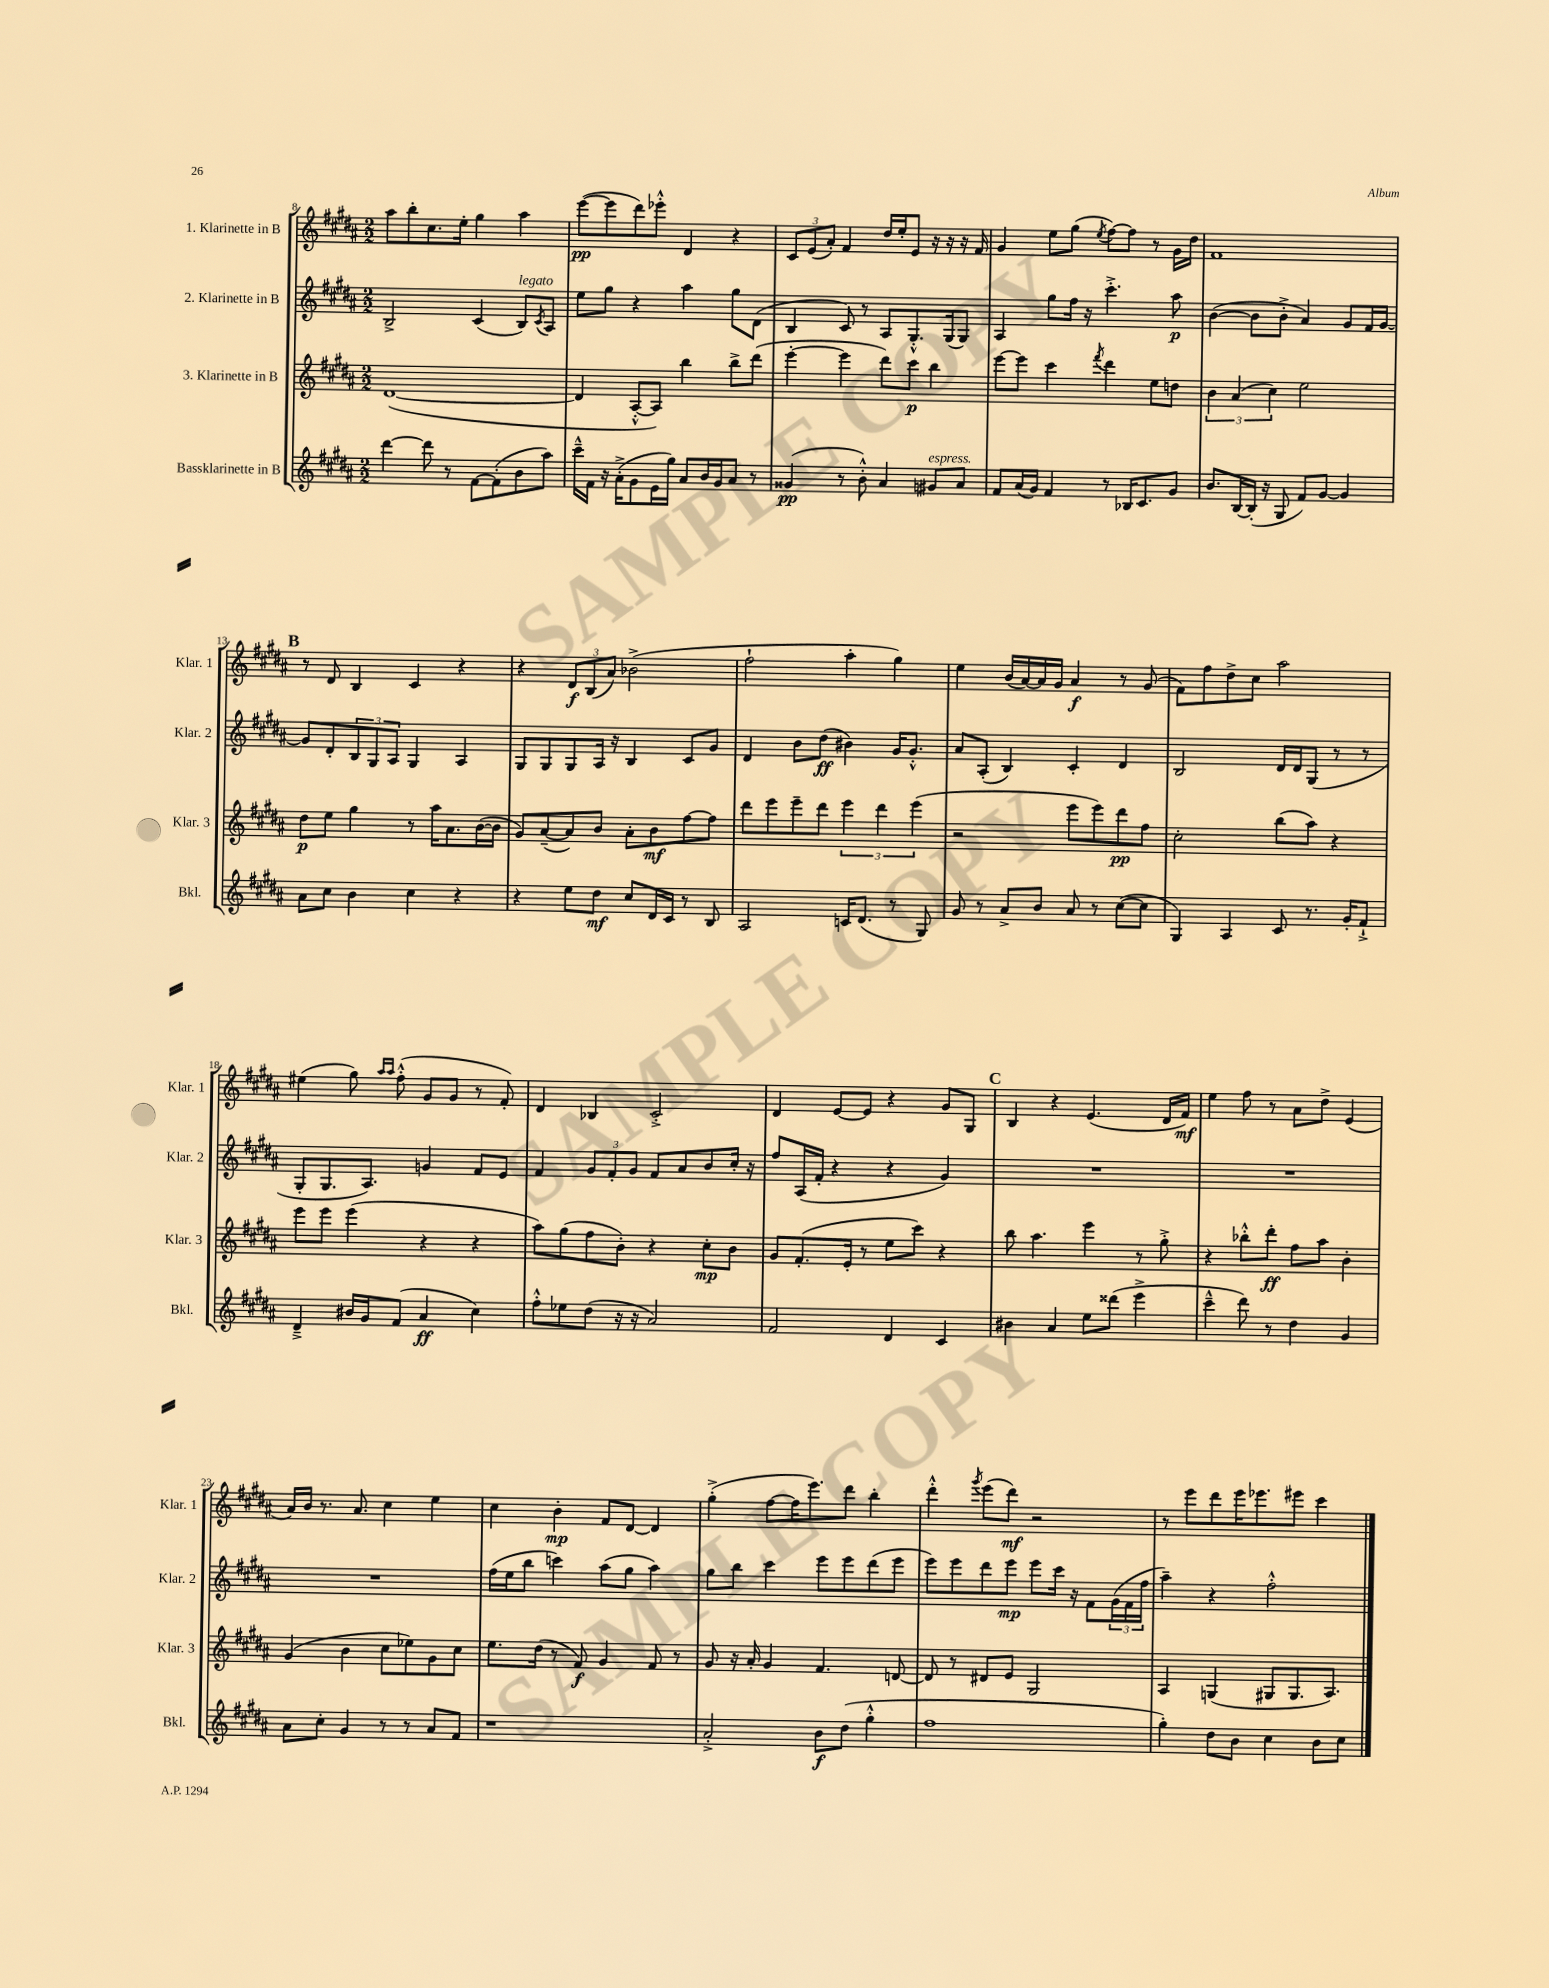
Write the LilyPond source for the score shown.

<<
\new StaffGroup <<
\new Staff = "s0" \with { instrumentName = "1. Klarinette in B" shortInstrumentName = "Klar. 1" } {
    \clef treble \key b \major \numericTimeSignature \time 2/2
    ais''8 b''8-. cis''8. e''16-. gis''4 ais''4 |
    e'''8~\pp( e'''8 dis'''8) ees'''8-.-^ dis'4 r4 |
    \tuplet 3/2 { cis'8 e'8( ais'8-.) } fis'4 dis''16 e''16-. e'8 r16 r16 r16 fis'16 |
    gis'4 e''8 gis''8( \acciaccatura { e''8 } fis''8~) fis''8 r8 gis'16 dis''16 |
    fis'1 |
    \mark \markup { \bold "B" } r8 dis'8 b4 cis'4 r4 |
    r4 \tuplet 3/2 { dis'8\f b8( ais'8) } bes'2->( |
    fis''2-! ais''4-. gis''4) |
    e''4 b'16( ais'16~) ais'16 gis'16 ais'4\f r8 gis'8( |
    fis'8) fis''8 dis''8-> cis''8 ais''2 |
    eis''4( gis''8) \grace { ais''16 ais''16 } fis''8-.-^( gis'8 gis'8 r8 fis'8-.) |
    dis'4 bes4 cis'2-.-> |
    dis'4 e'8~ e'8 r4 gis'8 gis8 |
    \mark \markup { \bold "C" } b4 r4 e'4.( dis'16 fis'16\mf) |
    e''4 fis''8 r8 ais'8 dis''8-> e'4( |
    ais'16) b'16 r8. ais'8. cis''4 e''4 |
    cis''4 b'4-.\mp fis'8 dis'8~ dis'4 |
    gis''4-.->( fis''8~ fis''16 e'''8.) dis'''8 b''4-. |
    dis'''4-.-^ \acciaccatura { gis'''8 } e'''8( dis'''8\mf) r2 |
    r8 e'''8 dis'''8 e'''16 ees'''8. eis'''8 cis'''4 \bar "|." |
}
\new Staff = "s1" \with { instrumentName = "2. Klarinette in B" shortInstrumentName = "Klar. 2" } {
    \clef treble \key b \major \numericTimeSignature \time 2/2
    b2-> cis'4( b8^\markup { \italic "legato" }) \acciaccatura { cis'8 } ais8 |
    e''8 gis''8 r4 ais''4 gis''8 dis'8( |
    b4 cis'8) r8 ais8 gis8.-.-^ gis16( gis8) |
    ais4 gis''8 fis''16 r16 cis'''4.-.-> ais''8\p |
    b'4~( b'8 b'8-.-> ais'4) gis'8 fis'16 gis'16~ |
    \mark \markup { \bold "B" } gis'8 dis'8-. \tuplet 3/2 { b8 gis8 ais8 } gis4 ais4 |
    gis8 gis8 gis8 ais16 r16 b4 cis'8 gis'8 |
    dis'4 b'8 dis''8\ff( bis'4) gis'16 gis'8.-.-^ |
    ais'8 ais8-.( b4) cis'4-. dis'4 |
    b2 dis'16 dis'16 gis8( r8 r8 |
    gis8-. gis8. ais8.) g'4 fis'8 e'8 |
    fis'4 \tuplet 3/2 { gis'8 fis'8-. gis'8 } fis'8 ais'8 b'8 cis''16-. r16 |
    fis''8 ais16( fis'16-. r4 r4 gis'4) |
    \mark \markup { \bold "C" } R1 |
    R1 |
    R1 |
    fis''16( e''16 b''8 c'''4) ais''8( gis''8 ais''4) |
    gis''8 b''8 cis'''4 e'''8 e'''8 dis'''8( e'''8 |
    e'''8) e'''8 dis'''8 e'''8\mp e'''8 cis'''16 r16 fis'8 \tuplet 3/2 { gis'16( fis'16 fis''16 } |
    ais''4--) r4 fis''2-.-^ \bar "|." |
}
\new Staff = "s2" \with { instrumentName = "3. Klarinette in B" shortInstrumentName = "Klar. 3" } {
    \clef treble \key b \major \numericTimeSignature \time 2/2
    dis'1~( |
    dis'4 ais8~-.-^ ais8) b''4 b''8-> dis'''8( |
    e'''4~-. e'''4 dis'''8) cis'''8\p b''4 |
    e'''8~ e'''8 cis'''4 \acciaccatura { fis'''8 } dis'''4 e''8 d''8 |
    \tuplet 3/2 { b'4 ais'4( cis''4) } e''2 |
    \mark \markup { \bold "B" } dis''8\p e''8 gis''4 r8 ais''16 ais'8. b'16~( b'16 |
    gis'8) ais'8~--( ais'8) b'8 ais'8-. b'8\mf fis''8~ fis''8 |
    dis'''8 e'''8 e'''8-- dis'''8 \tuplet 3/2 { e'''4 dis'''4 e'''4( } |
    r2 e'''8 e'''8) dis'''8\pp fis''8 |
    cis''2-. b''8( ais''8) r4 |
    e'''8 e'''8 e'''4( r4 r4 |
    ais''8) gis''8( fis''8 b'8-.) r4 cis''8-.\mp b'8 |
    gis'8 fis'8.-.( e'16-. r8 e''8 cis'''8) r4 |
    \mark \markup { \bold "C" } b''8 ais''4. e'''4 r8 gis''8-.-> |
    r4 bes''8-.-^ dis'''8-.\ff fis''8 ais''8 b'4-. |
    gis'4( b'4 cis''8 ees''8) gis'8 cis''8 |
    e''8. dis''16( r8 fis'8\f) gis'4 fis'8 r8 |
    gis'8 r16 ais'16-. gis'4 fis'4. d'8~ |
    d'8 r8 dis'8 e'8 gis2 |
    ais4 g4( gis8 gis8. ais8.) \bar "|." |
}
\new Staff = "s3" \with { instrumentName = "Bassklarinette in B" shortInstrumentName = "Bkl." } {
    \clef treble \key b \major \numericTimeSignature \time 2/2
    dis'''4~ dis'''8 r8 fis'8~ fis'8-.( b'8 ais''8) |
    cis'''16---^ fis'16 r16 ais'16-.->( gis'8 e'16 gis''16) ais'8 b'16 gis'16 ais'8 r8 |
    gisis'4\pp( r8 b'8-.-^) ais'4 gis'8^\markup { \italic "espress." } ais'8 |
    fis'8 ais'16( gis'16) fis'4 r8 bes16 cis'8. gis'8 |
    b'8. b16~ b16-.( r16 gis8 fis'8) gis'8~ gis'4 |
    \mark \markup { \bold "B" } ais'8 cis''8 b'4 cis''4 r4 |
    r4 e''8 dis''8\mf cis''8 dis'16 cis'16 r8 b8 |
    ais2 c'16 dis'8.( r8 gis8) |
    gis'8 r8 ais'8-> b'8 ais'8 r8 cis''8~( cis''8 |
    gis4) ais4 cis'8 r8. gis'16-. fis'8-!-> |
    dis'4---> bis'16 gis'16 fis'8( ais'4\ff cis''4) |
    fis''8-.-^ ees''8 dis''8( r16 r16 ais'2) |
    fis'2 dis'4 cis'4 |
    \mark \markup { \bold "C" } bis'4 ais'4 e''8 disis'''8( e'''4-> |
    cis'''4---^ dis'''8) r8 dis''4 gis'4 |
    ais'8 cis''8-. gis'4 r8 r8 ais'8 fis'8 |
    r1 |
    ais'2-.-> b'8\f dis''8( gis''4-.-^ |
    fis''1 |
    gis''4-.) dis''8 b'8 cis''4 b'8 cis''8 \bar "|." |
}
>>
>>
\layout { \context { \Score currentBarNumber = #8 } }
